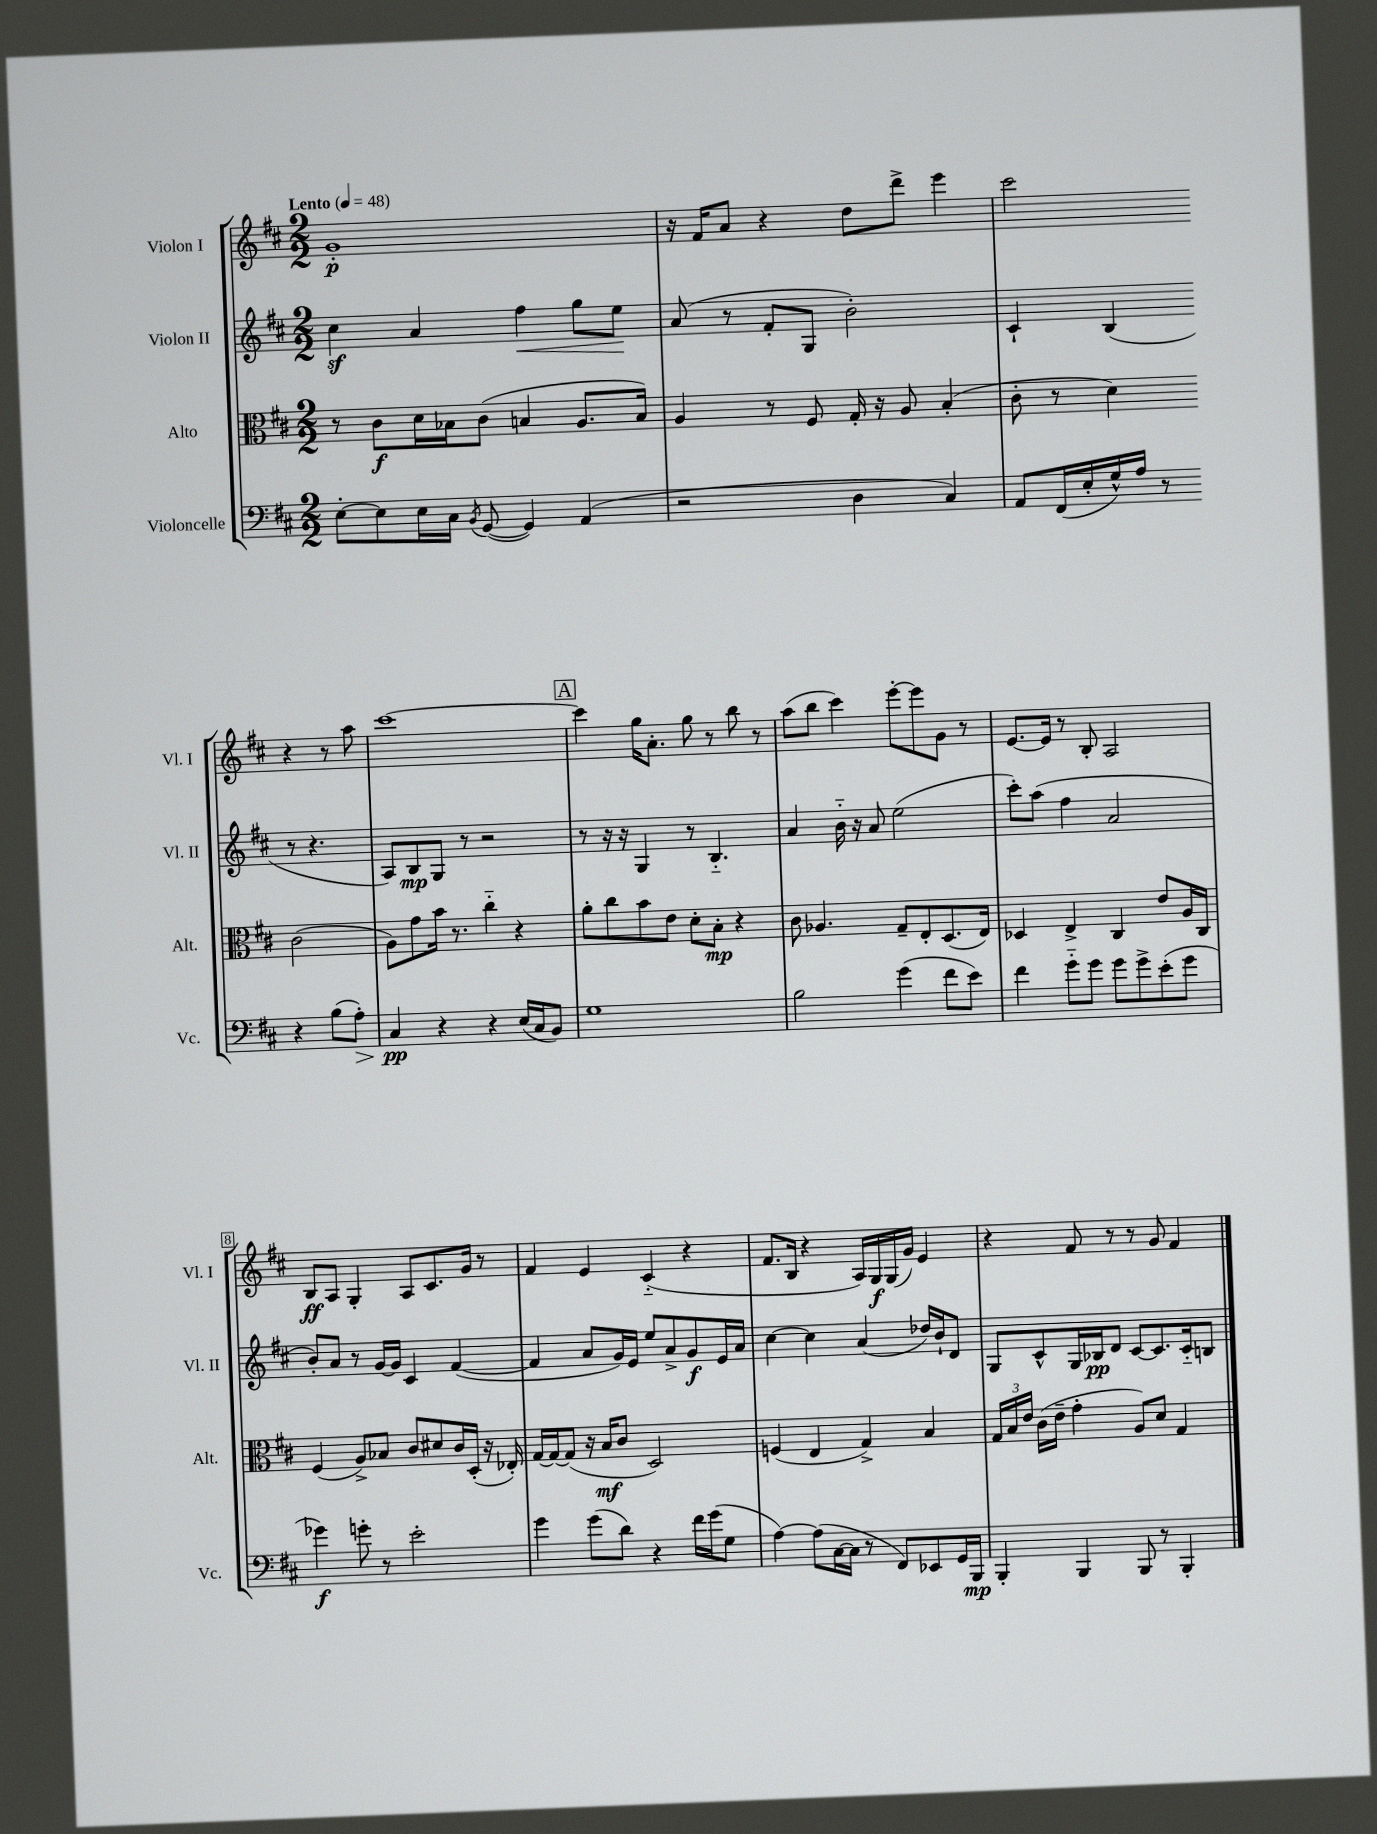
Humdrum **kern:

**kern	**dynam	**kern	**dynam	**kern	**dynam	**kern	**dynam
*part4	*part4	*part3	*part3	*part2	*part2	*part1	*part1
*staff4	*staff4	*staff3	*staff3	*staff2	*staff2	*staff1	*staff1
*I"Violoncelle	*	*I"Alto	*	*I"Violon II	*	*I"Violon I	*
*I'Vc.	*	*I'Alt.	*	*I'Vl. II	*	*I'Vl. I	*
*clefF4	*	*clefC3	*	*clefG2	*	*clefG2	*
*k[f#c#]	*	*k[f#c#]	*	*k[f#c#]	*	*k[f#c#]	*
*M2/2	*	*M2/2	*	*M2/2	*	*M2/2	*
*MM48	*	*MM48	*	*MM48	*	*MM48	*
=1	=1	=1	=1	=1	=1	=1	=1
!	!	!	!	!	!	!LO:TX:a:B:t=Lento	!
[8E'\L	.	8r	.	4cc#z\	.	1g'	p
8E\]	.	8c#\L	f	.	.	.	.
16E\L	.	16d\L	.	4a/	.	.	.
16C#\JJ	.	16B-X\J	.	.	.	.	.
8qBB/	.	.	.	.	.	.	.
([8GG/	.	(8c#\J	.	.	.	.	.
!	!	!	!	!	!LO:HP:b	!	!
4GG/])	.	4Bn/	.	4ff#\	<	.	.
(4AA/	.	8.A/L	.	8gg\L	.	.	.
.	.	.	.	8ee\J	.	.	.
.	.	16B/Jk)	.	.	.	.	.
.	.	.	.	.	[	.	.
=2	=2	=2	=2	=2	=2	=2	=2
2r	.	4A/	.	(8a/	.	16r	.
.	.	.	.	.	.	16f#/KL	.
.	.	.	.	8r	.	8a/J	.
.	.	8r	.	8f#'/L	.	4r	.
.	.	8F#/	.	8G/J	.	.	.
4D\	.	16G'/	.	2b'\)	.	8dd\L	.
.	.	16r	.	.	.	.	.
.	.	8A/	.	.	.	8ddd^\J	.
4C#/)	.	(4B'/	.	.	.	4eee\	.
=3	=3	=3	=3	=3	=3	=3	=3
8AA/L	.	8c#'\	.	4c#`/	.	2ccc#\	.
(16FF#/L	.	8r	.	.	.	.	.
16E'/	.	.	.	.	.	.	.
16G^^/)	.	4d\)	.	(4B/	.	.	.
16A/JJ	.	.	.	.	.	.	.
8r	.	.	.	.	.	.	.
4r	.	(2c#\	.	8r	.	4r	.
.	.	.	.	4.r	.	.	.
(8B\L	.	.	.	.	.	8r	.
!	!LO:HP:b	!	!	!	!	!	!
8A'\J)	>	.	.	.	.	8aa\	.
!!LO:LB:g=z
=4	=4	=4	=4	=4	=4	=4	=4
4C#/	pp	8A\L)	.	8A/L)	.	[1ccc#	.
.	.	8g\	.	8B/	mp	.	.
4r	]	16b\Jk	.	8G/J	.	.	.
.	.	8.r	.	.	.	.	.
.	.	.	.	8r	.	.	.
4r	.	4cc#\	.	2r	.	.	.
(16E/LL	.	4r	.	.	.	.	.
16C#/J	.	.	.	.	.	.	.
8BB/J)	.	.	.	.	.	.	.
!!LO:REH:place=s1:t=A
=5	=5	=5	=5	=5	=5	=5	=5
1G	.	8a'\L	.	8r	.	4ccc#\]	.
.	.	8cc#\	.	16r	.	.	.
.	.	.	.	16r	.	.	.
.	.	8b\	.	4G/	.	16gg\KL	.
.	.	.	.	.	.	8.a'\J	.
.	.	8e\J	.	.	.	.	.
.	.	8d'\L	.	8r	.	8gg\	.
.	.	8B'\J	mp	4.B/	.	8r	.
.	.	4r	.	.	.	8bb\	.
.	.	.	.	.	.	8r	.
=6	=6	=6	=6	=6	=6	=6	=6
2B\	.	8c#\	.	4a/	.	(8aa\L	.
.	.	4.A-X/	.	.	.	8bb\J	.
.	.	.	.	16b\	.	4ccc#\)	.
.	.	.	.	16r	.	.	.
.	.	.	.	8a/	.	.	.
(4g\	.	8G~/L	.	(2ee\	.	[8eee'\L	.
.	.	8E'/	.	.	.	8eee\]	.
8f#\L	.	(8.D/	.	.	.	8g\J	.
8e\J)	.	.	.	.	.	8r	.
.	.	16E/Jk)	.	.	.	.	.
=7	=7	=7	=7	=7	=7	=7	=7
4f#\	.	4D-X/	.	8ccc#'\L)	.	[8.e/L	.
.	.	.	.	(8aa\J	.	.	.
.	.	.	.	.	.	16e/Jk]	.
8g\L	.	4E^/	.	4ff#\	.	8r	.
8g\J	.	.	.	.	.	8B'/	.
8g\L	.	4C#/	.	2a/	.	2A/	.
8g^\	.	.	.	.	.	.	.
(8e'\	.	8e/L	.	.	.	.	.
8g\J	.	16A/L	.	.	.	.	.
.	.	16C#/JJ	.	.	.	.	.
!!LO:LB:g=z
=8	=8	=8	=8	=8	=8	=8	=8
4g-X\)	f	(4F#/	.	8b'/L)	.	8B/L	ff
.	.	.	.	8a/J	.	8A/J	.
8gn'\	.	8A^/L)	.	8r	.	4G'/	.
8r	.	8B-X/J	.	[16g/LL	.	.	.
.	.	.	.	16g/JJ]	.	.	.
2e'\	.	8c#/L	.	4c#/	.	8A/L	.
.	.	8d#X/	.	.	.	8.c#/	.
.	.	16c#/L	.	([4f#/	.	.	.
.	.	(16D'/JJ	.	.	.	16g/Jk	.
.	.	16r	.	.	.	8r	.
.	.	16E-X'/)	.	.	.	.	.
=9	=9	=9	=9	=9	=9	=9	=9
4g\	.	[16G/LL	.	4f#/]	.	4f#/	.
.	.	16G/J_	.	.	.	.	.
.	.	(8G/J]	.	.	.	.	.
(8g\L	.	16r	.	8a/L	.	4e/	.
.	.	16B/KL	mf	.	.	.	.
8d\J)	.	8c#/J	.	16g/L)	.	.	.
.	.	.	.	16e/JJ	.	.	.
4r	.	2D/)	.	8ee/L	.	(4c#/	.
.	.	.	.	8a^/	.	.	.
16f#\LL	.	.	.	8g/	f	4r	.
(16g\J	.	.	.	.	.	.	.
8G\J	.	.	.	16e/L	.	.	.
.	.	.	.	16a/JJ	.	.	.
=10	=10	=10	=10	=10	=10	=10	=10
[4A\)	.	(4Fn/	.	[4cc#\	.	8.f#/L	.
.	.	.	.	.	.	16B/Jk	.
(8A\L]	.	4E/	.	4cc#\]	.	4r	.
[16C#\L	.	.	.	.	.	.	.
16C#\JJ]	.	.	.	.	.	.	.
8r	.	4G^/)	.	(4a/	.	16A/LL)	.
.	.	.	.	.	.	16G/	f
8FF#/L)	.	.	.	.	.	(16G/	.
.	.	.	.	.	.	16g/JJ)	.
8EE-X/	.	4B/	.	16dd-X/LL)	.	4e/	.
.	.	.	.	16b`/J	.	.	.
16GG/L	.	.	.	8d/J	.	.	.
16BBB/JJ	mp	.	.	.	.	.	.
=11	=11	=11	=11	=11	=11	=11	=11
4BBB'/	.	24G/LL	.	8G/L	.	4r	.
.	.	24B/	.	.	.	.	.
.	.	24e/JJ	.	.	.	.	.
.	.	(16c#\LL	.	8c#^^/	.	.	.
.	.	16e~\JJ	.	.	.	.	.
4BBB/	.	4g'\	.	16G/L	.	8f#/	.
.	.	.	.	16B-X/J	pp	.	.
.	.	.	.	8d/J	.	8r	.
8BBB/	.	8A/L)	.	[8c#/L	.	8r	.
8r	.	8d/J	.	8.c#/]	.	8g/	.
4BBB'/	.	4G/	.	.	.	4f#/	.
.	.	.	.	16c#/k	.	.	.
.	.	.	.	8Bn/J	.	.	.
==	==	==	==	==	==	==	==
*-	*-	*-	*-	*-	*-	*-	*-
